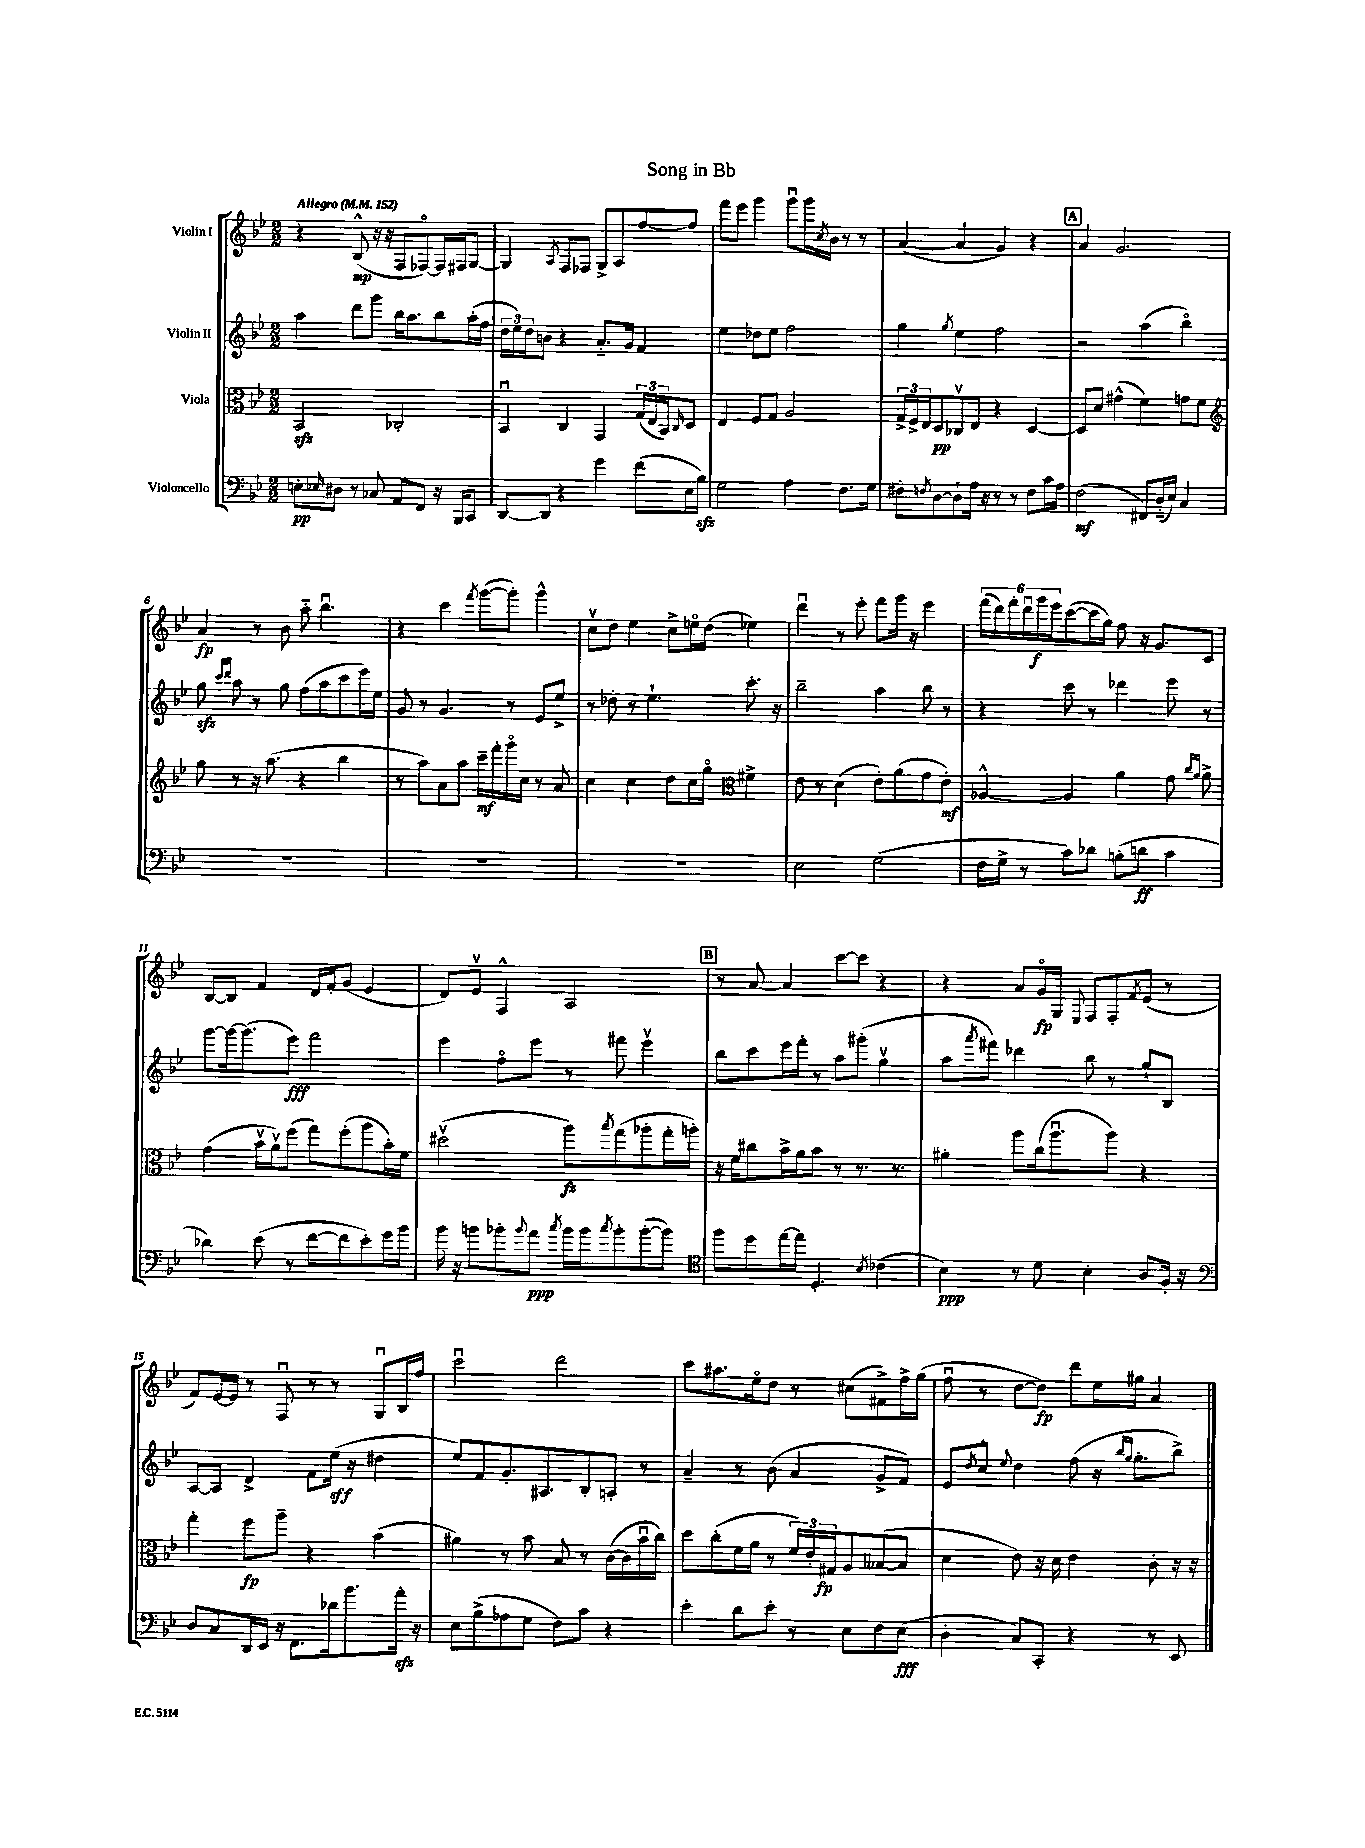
\header { title = "Song in Bb" }
<<
\new StaffGroup <<
\new Staff = "s0" \with { instrumentName = "Violin I" } {
    \clef treble \key bes \major \numericTimeSignature \time 2/2 \tempo "Allegro" 4 = 152
    r4 bes8-^\mp( r16 r16 f8 fes8~\flageolet) fes16 fis16 g8~ |
    g4 \acciaccatura { a8 } f8 fes8 g8-> a8 f''8~ f''8 |
    f'''8 ees'''8 g'''4 g'''8\downbow g'''16 \acciaccatura { c''8 } bes'16 r8 r8 |
    a'4~( a'4 g'4) r4 |
    \mark \markup { \box "A" } a'4 g'2. |
    a'4\fp r8 bes'8 a''8-_ bes''4.\downbow |
    r4 c'''4 \acciaccatura { f'''8 } g'''8~( g'''8-.) g'''4-^ |
    c''8\upbow d''8 ees''4 c''8-> e''16\flageolet d''16( ees''4) |
    d'''4\downbow r8 ees'''8-. f'''8 g'''16 r16 ees'''4 |
    \tuplet 6/4 { f'''16( d'''16) f'''16-. d'''16\downbow g'''16\f ees'''16 } c'''8~( c'''16 g''16) f''8 r16 g'8. c'8 |
    bes8~ bes8 f'4 d'16 f'16-. g'8( ees'4 |
    d'8) ees'8\upbow f4-^ a2 |
    \mark \markup { \box "B" } r8 a'8~ a'4 c'''8~ c'''8 r4 |
    r4 a'8 g'16\flageolet\fp g16 \appoggiatura { ees8 } f8 f8-. \acciaccatura { f'8 } ees'8( r8 |
    f'8) ees'16~ ees'16 r8 f8\downbow r8 r8 g8\downbow bes16 f''16 |
    c'''2\downbow d'''2 |
    c'''8 ais''8. ees''16\flageolet d''8 r8 cis''8( fis'8->) f''16-> g''16( |
    f''8\downbow r8 d''8~ d''8\fp) d'''8 ees''16 gis''16 a'4 \bar "|." |
}
\new Staff = "s1" \with { instrumentName = "Violin II" } {
    \clef treble \key bes \major \numericTimeSignature \time 2/2
    a''4 d'''8 g'''8 bes''16 a''8. bes''8 a''16-.( f''16 |
    \tuplet 3/2 { d''16 ees''16) d''16 } b'8 r4 a'8.-_ g'16 f'4 |
    ees''4 des''8 ees''8 f''2 |
    g''4 \acciaccatura { g''8 } ees''4 f''2 |
    \mark \markup { \box "A" } r2 a''4( bes''4\flageolet) |
    g''8\sfz \grace { c'''16 d'''16 } a''8 r8 g''8 f''8( a''8 c'''8 ees'''16) ees''16 |
    g'8 r8 g'4. r8 ees'8 ees''8-> |
    r8 des''8-. r8 ees''4.-! c'''8.-. r16 |
    bes''2-- a''4 bes''8 r8 |
    r4 c'''8 r8 des'''4 ees'''8 r8 |
    g'''8~ g'''16~ g'''8.( ees'''8\fff) f'''2 |
    ees'''4 f''8\flageolet ees'''8 r8 fis'''8 ees'''4\upbow |
    \mark \markup { \box "B" } bes''8 c'''8 ees'''16 f'''16-. r8 a''8 gis'''8-.( g''4\upbow |
    a''8 \acciaccatura { a'''8 } fis'''8) des'''4 bes''8 r8 g''8-! bes8 |
    a8~ a8 d'4-> f'8 ees''16\sff( r16 dis''4 |
    ees''8) f'8 g'8.-. ais8. bes8-. a8-. r8 |
    a'4-- r8 bes'8( a'4 g'8-> f'8) |
    ees'8 \acciaccatura { d''8 } c''8-^ \appoggiatura { ees''8 } d''4 f''8( r16 \grace { bes''16 g''16 } g''8.-. bes''8->) \bar "|." |
}
\new Staff = "s2" \with { instrumentName = "Viola" } {
    \clef alto \key bes \major \numericTimeSignature \time 2/2
    bes,2\sfz ces2-. |
    bes,4\downbow c4 g,4 \tuplet 3/2 { g16( ees16 bes,16) } \grace { c16 } d8 |
    ees4 f8 g8 a2 |
    \tuplet 3/2 { g16-> f16-> ees16 } d8\pp ces8\upbow ees8 r4 d4~ |
    \mark \markup { \box "A" } d8 d'8 gis'4-^( f'4) g'8 f'8 |
    \clef treble g''8 r8 r16 a''8.( r4 bes''4 |
    r8 a''8) a'8 a''8 c'''16--\mf f'''16-. g'''16\flageolet c''16 r8 a'8 |
    c''4 c''4 d''8 c''16 g''16\flageolet \clef alto fis'4-> |
    ees'8 r8 d'4( ees'8-.) a'8( g'8 ees'8-.\mf) |
    aes4~-^ aes4 a'4 g'8 \grace { c''16 a'16 } a'8-> |
    g'4( bes'16\upbow a'16\upbow) f''8( g''8) f''8-.( a''8 bes'16-.) f'16 |
    dis''2\upbow( a''8\fz) \acciaccatura { bes''8 } g''8( aes''8-. g''16-. a''16-.) |
    \mark \markup { \box "B" } r16 f'16 cis''8 bes'16-> a'16 bes'8 r8 r8. r8. |
    ais'4-. a''8 c''16( a''8.\downbow a''8) r4 |
    g''4-. f''8\fp a''8-- r4 bes'4( |
    ais'4) r8 bes'8 bes8 r8 c'16~( c'16 bes'16\downbow c''16) |
    d''8 c''8-.( f'16 a'16 r8 \tuplet 3/2 { f'16) ees'16-. gis16\fp } a8 beses8~( beses8 |
    d'4 ees'8) r16 d'16 ees'4 c'8-. r16 r16 \bar "|." |
}
\new Staff = "s3" \with { instrumentName = "Violoncello" } {
    \clef bass \key bes \major \numericTimeSignature \time 2/2
    e8-.\pp \grace { ees16 } dis8 r8 ces8 a,8 f,8 r16 bes,,16 c,8 |
    d,8~ d,8 r4 g'4 f'8( ees16 bes16\sfz) |
    g2 a4 f8. g16 |
    fis8-. \acciaccatura { f8 } d8~ d8-! a16 r16 r8 r8 f8 c'16 a16 |
    \mark \markup { \box "A" } f2\mf( fis,8) d16-_( ees16) c4 |
    R1 |
    R1 |
    R1 |
    ees2 g2( |
    f16 g16-> r8 c'8) des'8 b8-.( d'8\ff c'4 |
    des'4) ees'8( r8 f'8~ f'8 ees'8-.) g'16 bes'16 |
    bes'16 r16 b'8 bes'8-. \appoggiatura { bes'8 } a'8\ppp \acciaccatura { c''8 } bes'16 bes'16 \acciaccatura { c''8 } bes'8-. bes'8~-.( bes'8) |
    \mark \markup { \box "B" } \clef tenor f''8 d''8 ees''16~ ees''16 d4.-. \acciaccatura { bes8 } ces'4( |
    bes4\ppp) r8 d'8 bes4-. a8 f16-. r16 |
    \clef bass d8 c8 d,16 ees,16 r16 f,8. des'16 bes'8. a'16-.\sfz r16 |
    ees8 bes8->( aes8 g8 f8) c'8 r4 |
    ees'4-. d'8 ees'8-. r8 ees8 f8 ees8\fff( |
    d4-. c8) c,8-. r4 r8 ees,8 \bar "|." |
}
>>
>>
